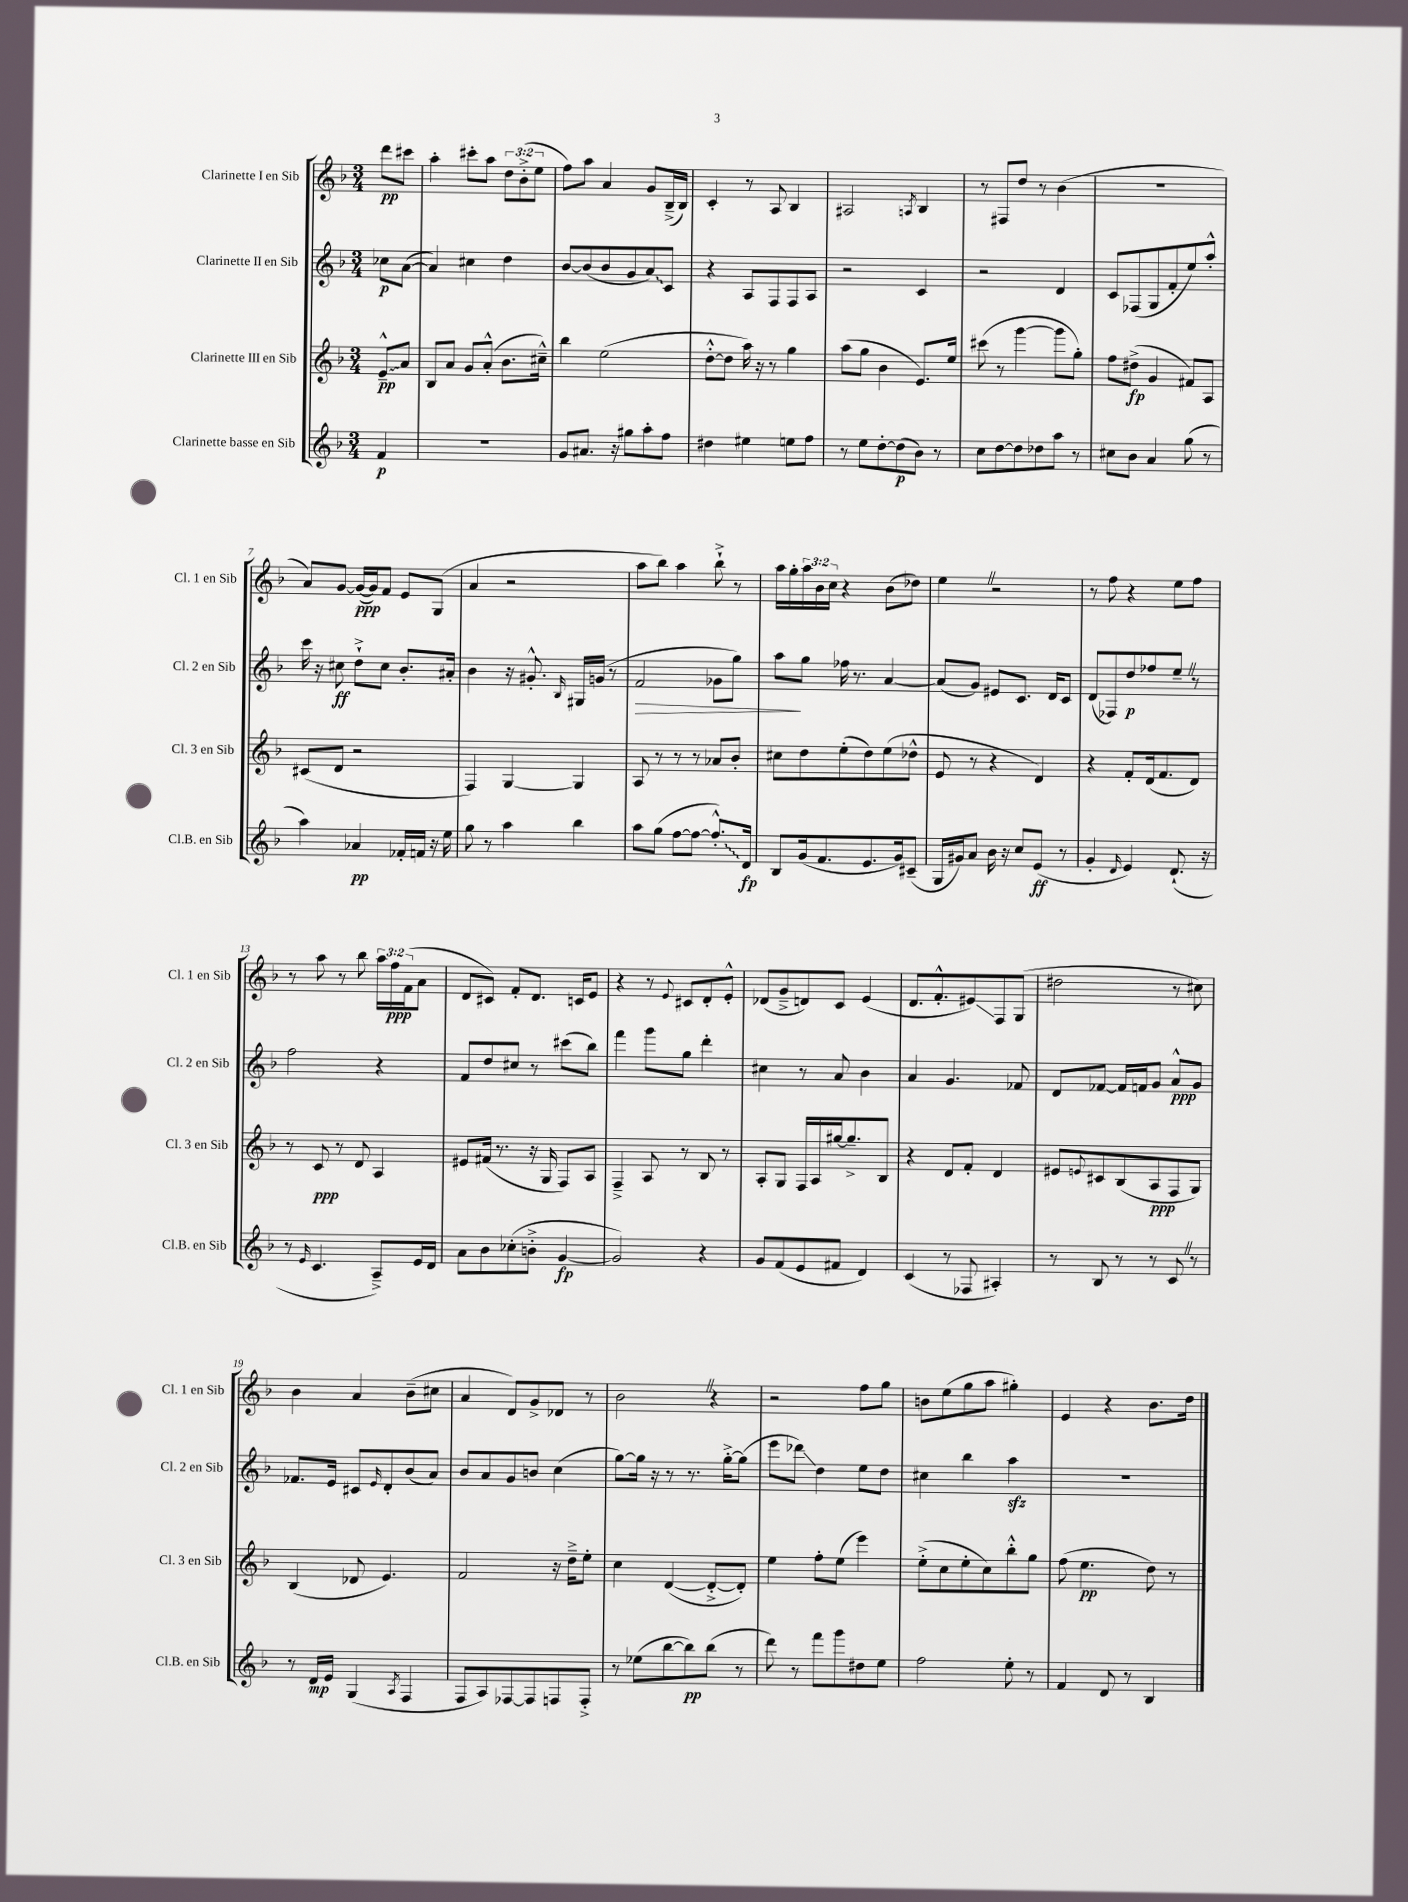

**kern	**kern	**kern	**kern
*staff4	*staff3	*staff2	*staff1
*clefG2	*clefG2	*clefG2	*clefG2
*k[b-]	*k[b-]	*k[b-]	*k[b-]
*M3/4	*M3/4	*M3/4	*M3/4
4f	8e~^^	8cc-	8ddd
.	8a	([8a	8ccc#
=	=	=	=
2.r	8B-	4a])	4aa'
.	8a	.	.
.	8g	4cc#	8ccc#'
.	(8a'^^	.	8aa
.	8.b-	4dd	12dd
.	.	.	(12b-'^
.	.	.	12ee
.	16cc#~^^)	.	.
=	=	=	=
8g	4bb-	[8b-	8ff)
8.a#	.	(8b-]	8aa
.	(2ee	8b-	4a
16r	.	.	.
8gg#	.	8g	.
8aa'	.	8a)	8g
8ff	.	8c	(16B-~^
.	.	.	16B-)
=	=	=	=
4dd#	[8dd'^^	4r	4c'
.	8dd]	.	.
4ee#	16aa)	8A	8r
.	16r	.	.
.	8r	8F	8A
8ee	4gg	8F	4B-
8ff	.	8A	.
=	=	=	=
8r	(8aa	2r	2A#
8ee	8gg	.	.
[8dd'	4b-	.	.
(8dd]	.	.	.
.	.	.	8qA
8b-)	8.e)	4c	4B-
8r	.	.	.
.	16ee	.	.
=	=	=	=
8cc	(8ccc#	2r	8r
[8dd	8r	.	8F#
8dd]	[4ggg	.	8dd
8dd-	.	.	8r
8aa	8ggg]	4d	(4b-
8r	8gg')	.	.
=	=	=	=
8cc#	8ff	8c	2.r
8b-	(8dd#^	(8F-	.
4a	4g	8G	.
.	.	8f'	.
(8gg	8f#)	8ee)	.
8r	8A	8aa'^^	.
=	=	=	=
4aa)	(8c#	16ccc	8a)
.	.	16r	.
.	8d	8cc#	[8g
4a-	2r	8dd`^	(16g_
.	.	.	16g])
.	.	8cc#	8f
16f-'	.	8.b-'	8e
16f	.	.	.
16r	.	.	(8G
16ee	.	16a#'	.
=	=	=	=
8gg	4F)	4b-	4a
8r	.	.	.
4aa	[4G	16r	2r
.	.	8.g#'^^	.
.	.	16qqB-	.
4bb-	4G]	16G#	.
.	.	(16g	.
.	.	8r	.
=	=	=	=
8aa	8A	2f	8aa
(8gg	8r	.	8bb-)
[8ff	8r	.	4aa
8ff_	8r	.	.
8.ff'^^])	8a-	8g-	8bb-`^
.	8b-'	8gg)	8r
16d	.	.	.
=	=	=	=
8B-	8cc#	8aa	16aa
.	.	.	16gg'
(16g	8dd	8gg	24aa
.	.	.	24b-
8.f	.	.	.
.	.	.	24cc
.	(8ee'	16ff-	4r
.	.	8.r	.
8.e	8dd)	.	.
.	(8ee	[4a	(8b-
16g)	.	.	.
(8c#~	8dd-^^	.	8dd-)
=	=	=	=
16G	8e	(8a]	4ee
16g#)	.	.	.
8a	8r	8g)	.
16b-	4r	8e#	2r
16r	.	.	.
8cc	.	8.c	.
(8e	4d)	.	.
.	.	16d	.
8r	.	8c	.
=	=	=	=
4g'	4r	(8d	8r
.	.	8F-)	8ff
16qqd	.	.	.
4e)	8f'	8dd	4r
.	(16d	8ff-	.
.	8.f	.	.
(8.d`	.	8ee~	8ee
.	8d)	8r	8ff
16r	.	.	.
=	=	=	=
8r	8r	2ff	8r
16qqe	.	.	.
4.c	8c	.	8aa
.	8r	.	8r
.	8d	.	8bb-
8A~^)	4A	4r	24aa
.	.	.	24ff
.	.	.	(24f
16e	.	.	8a
16d	.	.	.
=	=	=	=
8a	8e#	8f	8d
8b-	(16f#	8dd	8c#)
.	8.r	.	.
(8cc-'	.	8cc#	8f'
8b'^	16r	8r	8.d
.	16G	.	.
[4g	8F)	(8ccc#	.
.	.	.	16c
.	8A	8bb-)	8e
=	=	=	=
2g])	4F~^	4fff	4r
.	8A	8ggg	8r
.	.	.	8qqe
.	8r	8gg	8c#
4r	8B-	4ddd'	8d'
.	8r	.	8e'^^
=	=	=	=
8g	8A'	4cc#	(8d-
(8f	8G	.	8g~^
8e	16F	8r	8d)
.	16A	.	.
8f#	[16gg#	8a	8c
.	8.gg#~^]	.	.
4d)	.	4b-	(4e
.	8B-	.	.
=	=	=	=
(4c	4r	4a	8.d
.	.	.	8.f'^^
8r	8d	4.g	.
8F-	8f'	.	8e#)
4A#')	4d	.	8F
.	.	8f-	(8G
=	=	=	=
8r	8e#	8d	2dd#
.	8qqe	.	.
8B-	8c#	[8f-	.
8r	(8B-	16f-]	.
.	.	16f	.
8r	8A	8g	.
8c	8F	8a^^	8r
8r	8G)	8g	8cc#)
=	=	=	=
8r	(4B-	8.f-	4b-
16d	.	.	.
16e	.	16e	.
(4G	8d-	8c#	4a
.	.	16qqe	.
.	4.e)	8d'	.
8qA	.	.	.
4F	.	(8b-	(8b-~
.	.	8a)	8cc#
=	=	=	=
8F	2f	8b-	4a
8A)	.	8a	.
[8F-	.	8g	8d)
8F-]	.	8b	8g^
8F	16r	(4cc	8d-
.	16dd~^	.	.
8F'^	8ee'	.	8r
=	=	=	=
8r	4cc	[8gg)	2b-
(8ee-	.	16gg]	.
.	.	16r	.
[8bb-	([4d	8r	.
8bb-])	.	8.r	.
(8bb-	8d'^_	.	4r
.	.	[16gg'^	.
8r	8d'])	(8gg]	.
=	=	=	=
8ddd)	4ee	8eee	2r
8r	.	8ddd-)	.
8fff	8ff'	4dd	.
8ggg	(8ee	.	.
8dd#	4eee)	8ee	8ff
8ee	.	8dd	8gg
=	=	=	=
2ff	(8ee'^	4cc#	8b
.	8cc	.	(8ee
.	8ee'	4bb-	8gg
.	8cc)	.	8aa
8ee'	8bb-'^^	4aa	4gg#')
8r	8gg	.	.
=	=	=	=
4f	(8ff	2.r	4e
.	4.ee	.	.
8d	.	.	4r
8r	.	.	.
4B-	8dd)	.	8.b-
.	8r	.	.
.	.	.	16dd
==	==	==	==
*-	*-	*-	*-
